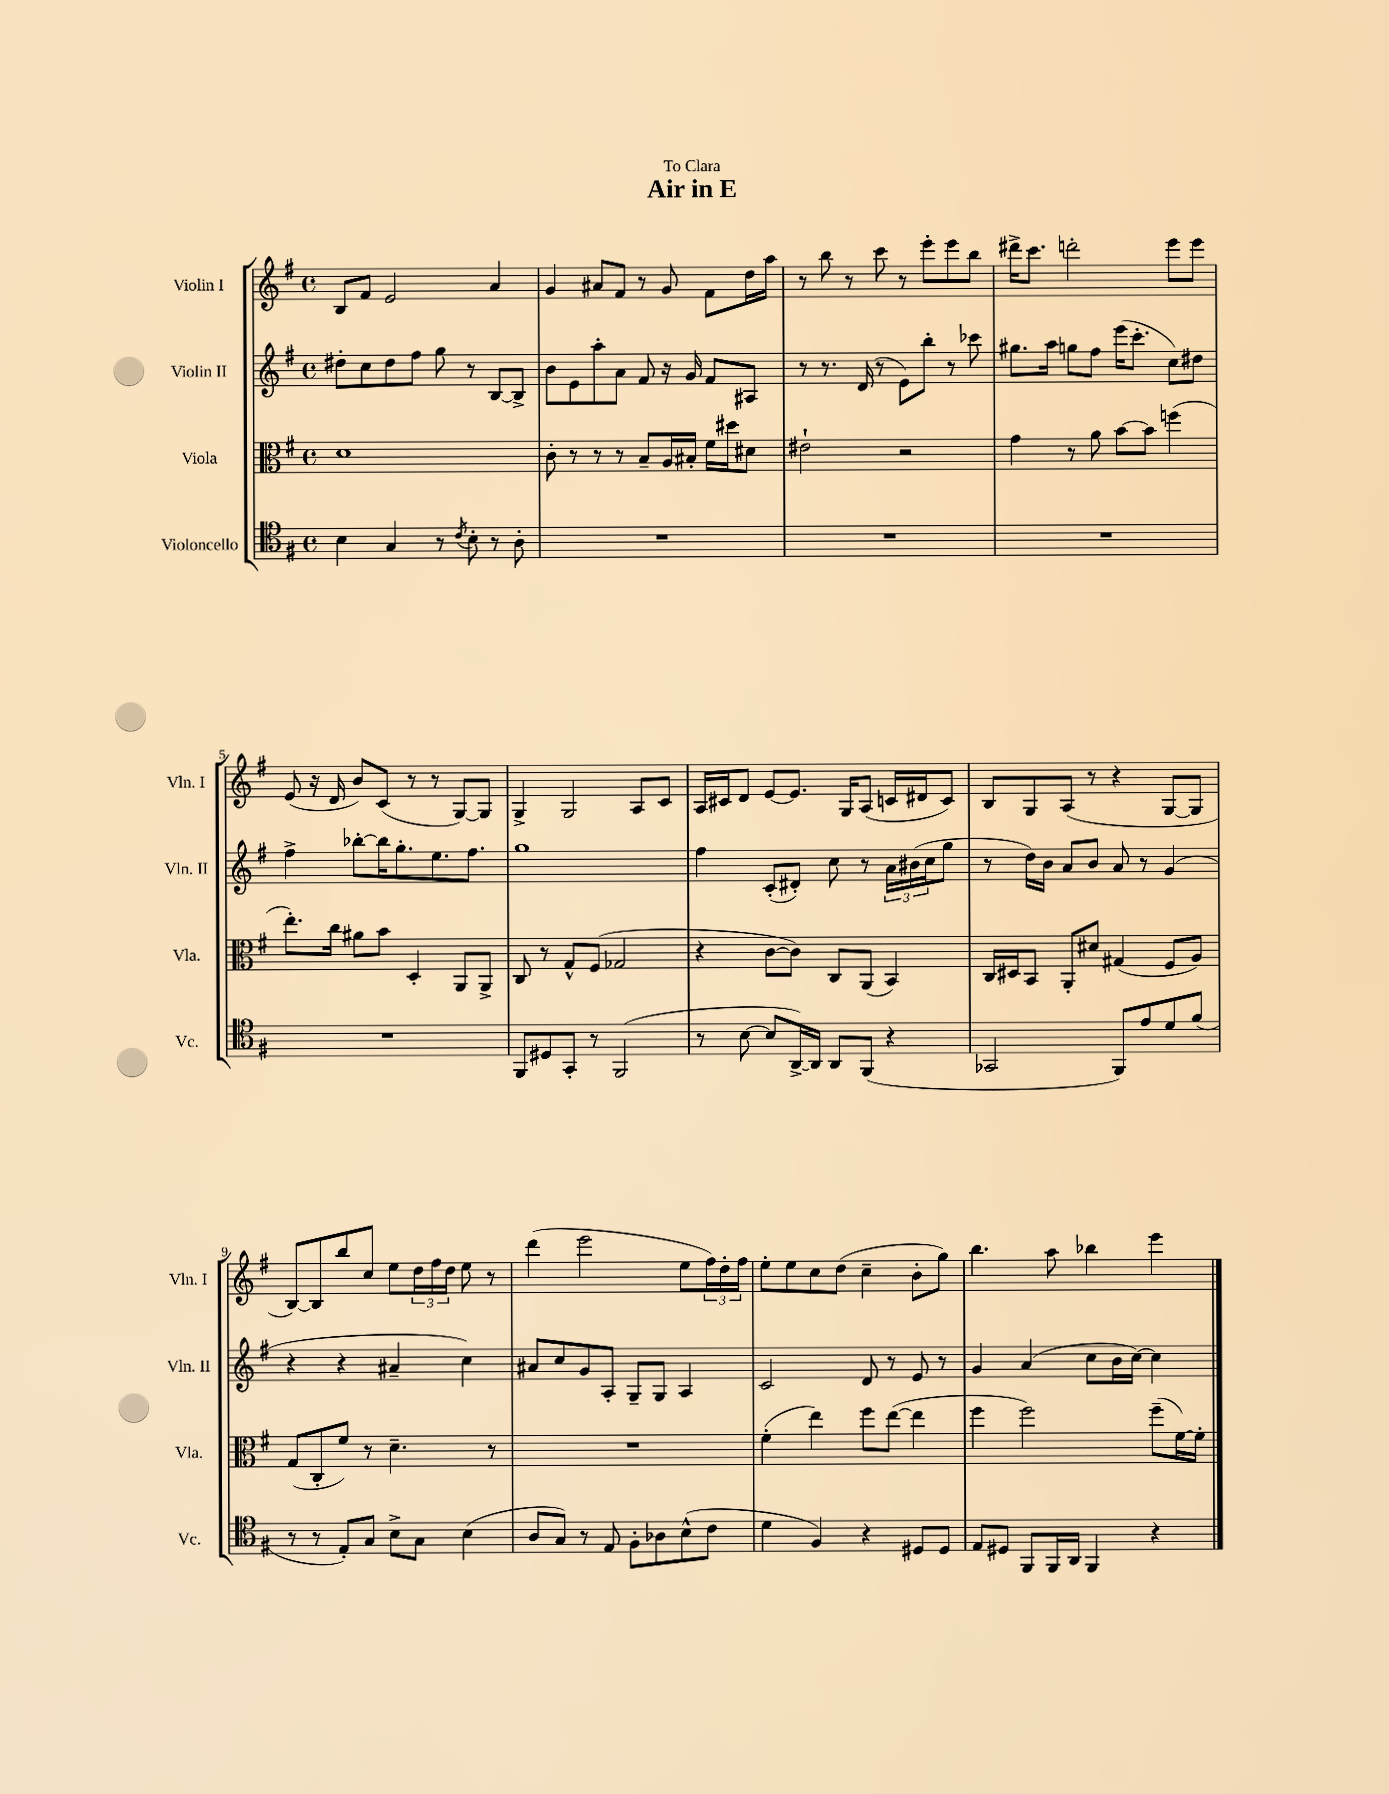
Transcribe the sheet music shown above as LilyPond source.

\header { title = "Air in E" dedication = "To Clara" }
<<
\new StaffGroup <<
\new Staff = "s0" \with { instrumentName = "Violin I" shortInstrumentName = "Vln. I" } {
    \clef treble \key g \major \defaultTimeSignature \time 4/4
    b8 fis'8 e'2 a'4 |
    g'4 ais'8 fis'8 r8 g'8 fis'8 d''16 a''16 |
    r8 b''8 r8 c'''8 r8 e'''8-. e'''8 b''8 |
    dis'''16-> c'''8. d'''2-. e'''8 e'''8 |
    e'8( r16 d'16 b'8) c'8( r8 r8 g8~) g8 |
    g4-> g2 a8 c'8 |
    a16 cis'16 d'8 e'8~ e'8. g16 a8( c'16 dis'16 c'8) |
    b8 g8 a8( r8 r4 g8~ g8 |
    b8~) b8 b''8 c''8 e''8 \tuplet 3/2 { d''16 fis''16 d''16 } e''8 r8 |
    d'''4( e'''2 e''8 \tuplet 3/2 { fis''16) d''16-. fis''16 } |
    e''8-. e''8 c''8 d''8( c''4-- b'8-. g''8) |
    b''4. a''8 bes''4 e'''4 \bar "|." |
}
\new Staff = "s1" \with { instrumentName = "Violin II" shortInstrumentName = "Vln. II" } {
    \clef treble \key g \major \defaultTimeSignature \time 4/4
    dis''8-. c''8 dis''8 fis''8 g''8 r8 b8~ b8-> |
    b'8 e'8 a''8-. a'8 fis'8 r16 g'16 fis'8 ais8 |
    r8 r8. d'16( r8 e'8) b''8-. r8 ces'''8 |
    gis''8. a''16 g''8 fis''8 e'''16( c'''8.-. c''8) dis''8 |
    fis''4-> bes''8~-. bes''16 g''8.-. e''8. fis''8. |
    g''1 |
    fis''4 c'8-.( dis'8-.) c''8 r8 \tuplet 3/2 { a'16 bis'16( c''16 } g''8 |
    r8 d''16) b'16 a'8 b'8 a'8 r8 g'4( |
    r4 r4 ais'4-- c''4) |
    ais'8 c''8 g'8 a8-. g8-- g8 a4 |
    c'2 d'8 r8 e'8 r8 |
    g'4 a'4( c''8 b'16 c''16~) c''4 \bar "|." |
}
\new Staff = "s2" \with { instrumentName = "Viola" shortInstrumentName = "Vla." } {
    \clef alto \key g \major \defaultTimeSignature \time 4/4
    d'1 |
    c'8-. r8 r8 r8 b8-- a16 bis16-. fis'16 dis''16 dis'8 |
    eis'2-! r2 |
    g'4 r8 a'8 b'8~ b'8 f''4( |
    e''8.-.) c''16 ais'8 b'8 d4-. a,8 a,8-> |
    c8 r8 g8-^ fis8( ges2 |
    r4 c'8~ c'8) c8 a,8( b,4) |
    c16 dis16 b,8 a,8-. dis'8 gis4( fis8 a8) |
    g8( c8-. fis'8) r8 d'4.-- r8 |
    R1 |
    fis'4-.( e''4) fis''8 e''8~( e''4 |
    fis''4 fis''2) fis''8--( fis'16~) fis'16-. \bar "|." |
}
\new Staff = "s3" \with { instrumentName = "Violoncello" shortInstrumentName = "Vc." } {
    \clef tenor \key g \major \defaultTimeSignature \time 4/4
    b4 g4 r8 \acciaccatura { c'8 } b8-. r8 a8-. |
    R1 |
    R1 |
    R1 |
    R1 |
    fis,8 dis8 g,8-. r8 fis,2( |
    r8 b8~ b8 a,16~->) a,16 a,8 fis,8( r4 |
    ges,2 fis,8) e'8 d'8 fis'8( |
    r8 r8 e8-.) g8 b8-> g8 b4( |
    a8 g8) r8 e8 fis8-. aes8 b8-^( c'8 |
    d'4 fis4) r4 dis8 dis8 |
    e8 dis8 fis,8 fis,16 a,16 fis,4 r4 \bar "|." |
}
>>
>>
